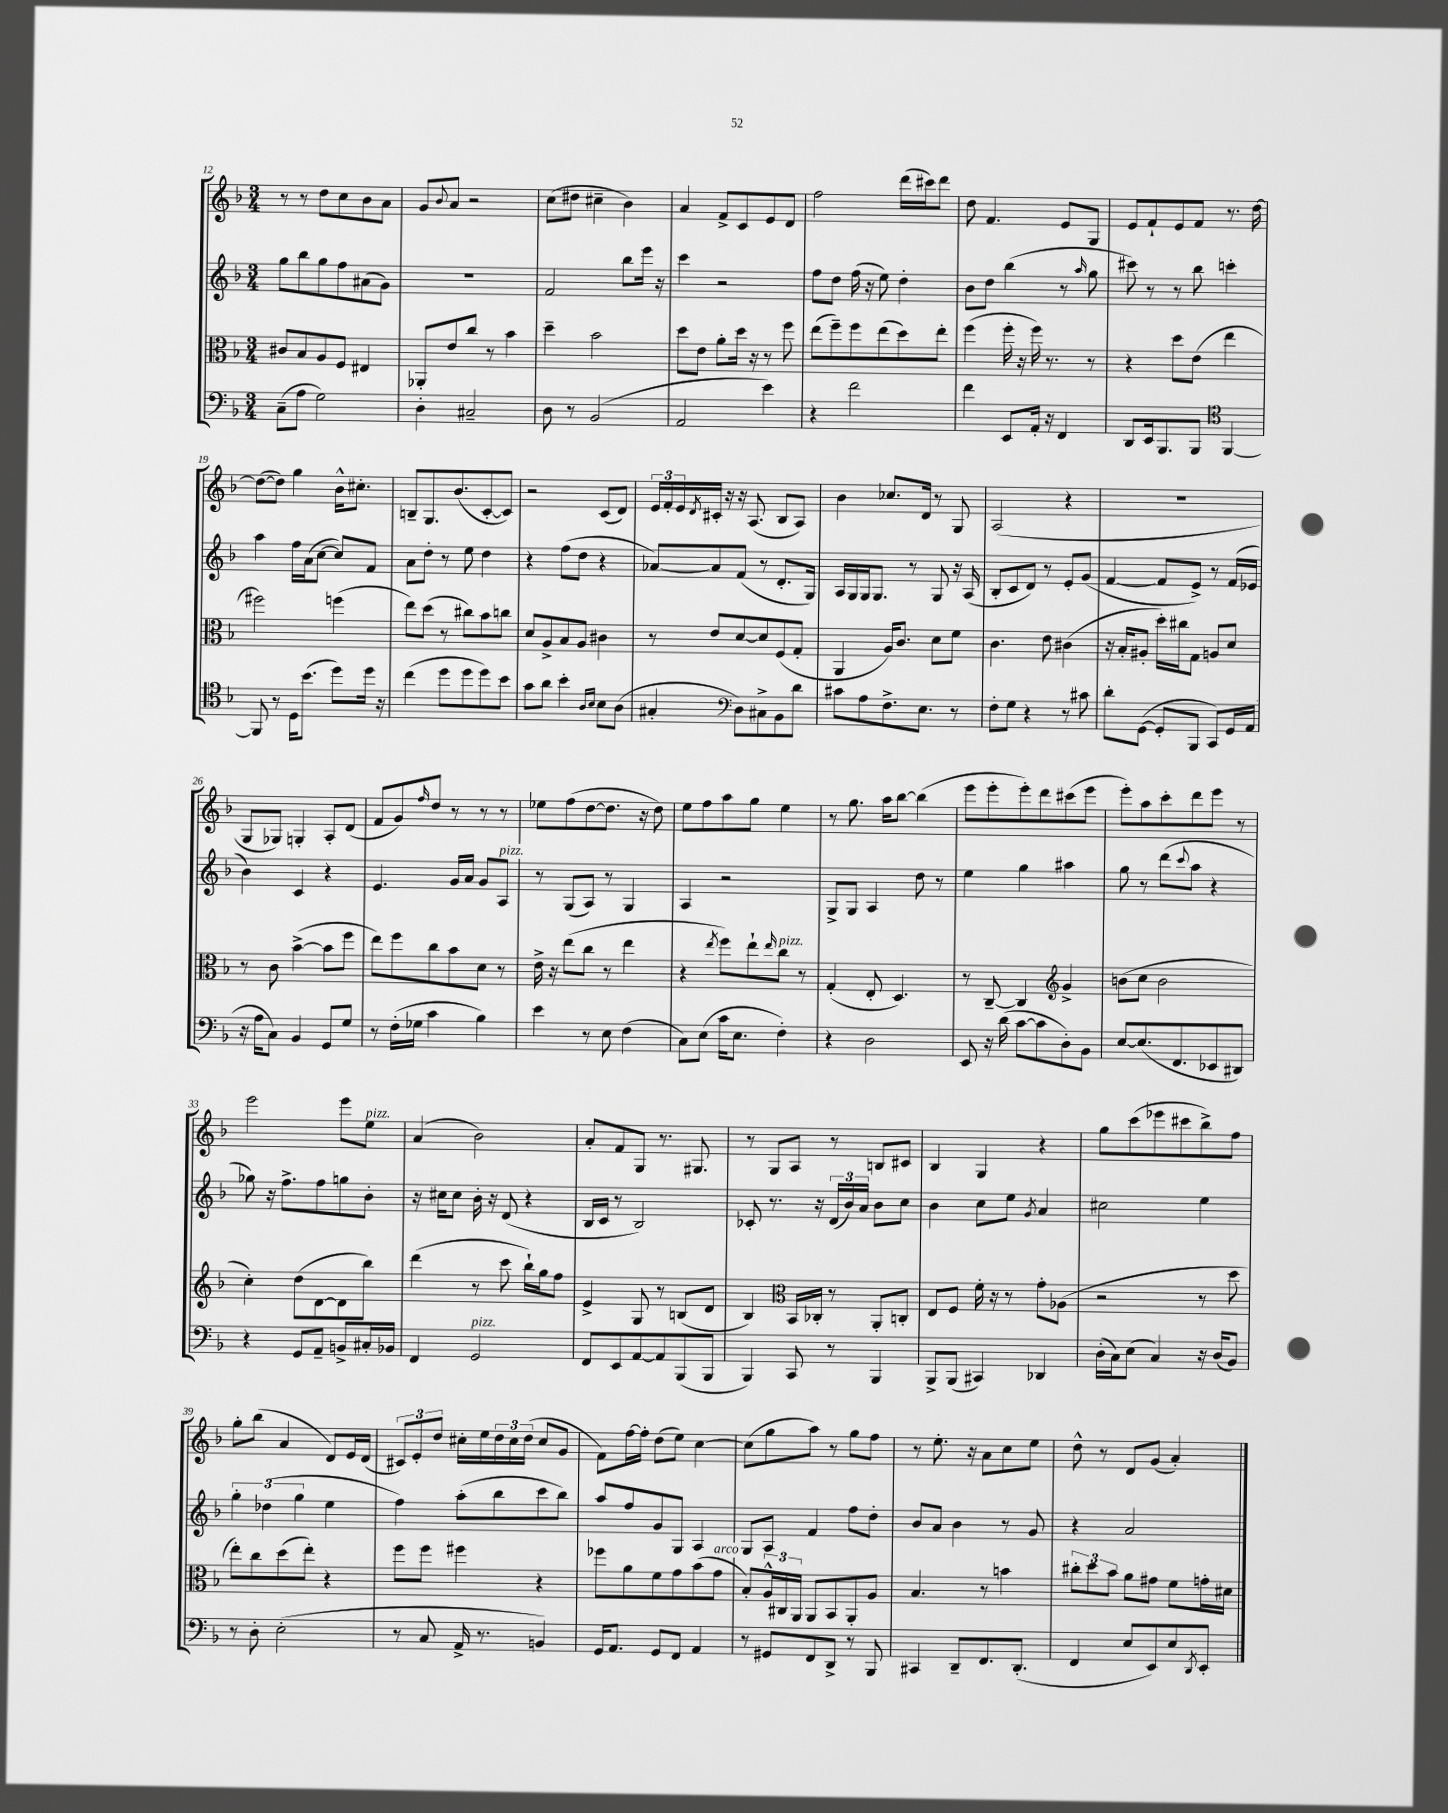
<<
\new StaffGroup <<
\new Staff = "s0" {
    \clef treble \key f \major \numericTimeSignature \time 3/4
    r8 r8 d''8 c''8 bes'8 a'8 |
    g'8 \appoggiatura { bes'8 } a'8 r2 |
    c''8( dis''8 cis''4-- bes'4) |
    a'4 f'8-> c'8 e'8 d'8 |
    f''2 d'''16( cis'''16) d'''8 |
    d''8 f'4. e'8 g8 |
    e'8 f'8-! e'8 f'8 r8. d''16~ |
    d''8~( d''8) g''4 bes'16-^ cis''8.-. |
    b8-- g8. bes'8.( c'8~-. c'8) |
    r2 c'8( d'8) |
    \tuplet 3/2 { e'16 f'16-. e'16 } \acciaccatura { d'8 } cis'16-. r16 r16 a8.( bes8 a8) |
    bes'4 ces''8. d'16 r8 g8 |
    a2( r4 |
    R2. |
    g8 ges8) g4-. a8-. d'8( |
    f'8 g'8) \grace { f''16 } d''8 r8 r8 r8 |
    ees''8 f''8( d''8~ d''8. r16 d''8) |
    e''8 f''8 a''8 g''8 e''4 |
    r8 g''8. a''16 bes''8~ bes''4( |
    e'''8 e'''8-. e'''8-.) d'''8 cis'''8( e'''8 |
    e'''8-.) a''8 c'''8-. d'''8 e'''8 r8 |
    e'''2 e'''8 e''8^\markup { \italic "pizz." } |
    a'4( bes'2) |
    a'8-. f'8 g8 r8. gis8. |
    r8 g8 a8 r8 b8 cis'8 |
    bes4 g4 r4 |
    g''8 c'''8( ees'''8 cis'''8 bes''8->) f''8 |
    g''8-. bes''8( a'4 d'8) e'16 d'16( |
    \tuplet 3/2 { cis'8) e'8-. d''8 } cis''16-. e''16 \tuplet 3/2 { d''16 cis''16 d''16( } cis''8 g'8 |
    f'8) f''16~ f''16-. d''8( e''8) c''4~ |
    c''8( g''8 a''8) r8 g''8 f''8 |
    r8 e''8.-. r16 a'8 c''8 e''8 |
    d''8-^ r8 d'8 g'8( a'4-.) \bar "|." |
}
\new Staff = "s1" {
    \clef treble \key f \major \numericTimeSignature \time 3/4
    g''8 bes''8 g''8 f''8 ais'8( g'8) |
    R2. |
    f'2 bes''8 e'''16 r16 |
    c'''4 r2 |
    f''8 d''8 f''16( r16 e''8) d''4-. |
    bes'8 d''8 bes''4( r8 \grace { a''16 } g''8 |
    cis'''8) r8 r8 bes''8 c'''4-. |
    a''4 f''16 a'16( c''8~ c''8) f'8 |
    a'8 d''8-. r8 e''8 d''4 |
    r4 f''8( d''8 r4 |
    aes'8~) aes'8 f'8( r8 d'8.-. g16) |
    a16 g16 g16 g8. r8 g8 r16 a16( |
    bes8-. c'8 d'8) r8 e'8-. g'8( |
    f'4~ f'8 e'8->) r8 f'16( ees'16 |
    bes'4) c'4 r4 |
    e'4. g'16 a'16 g'8 a8^\markup { \italic "pizz." } |
    r8 g8( a8) r8 g4 |
    a4 r2 |
    g8-> g8 a4 d''8 r8 |
    e''4 g''4 ais''4 |
    g''8 r8 d'''8( \appoggiatura { c'''8 } a''8 r4 |
    ges''8) r16 f''8.-> f''8 g''8 bes'8-. |
    r16 cis''16 cis''8 bes'16-. r16 d'8( r4 |
    bes16 c'16 r8 bes2) |
    ces'8-. r8. r16 \tuplet 3/2 { d'16( bes'16) a'16 } bes'8 c''8 |
    bes'4 c''8 e''8 \acciaccatura { g'8 } a'4 |
    cis''2 e''4 |
    \tuplet 3/2 { g''4-. des''4( g''4 } e''4 |
    f''4) a''8-.( bes''8 c'''8 bes''8) |
    a''8 f''8 g'8 g8 a4 |
    g8 a8 f'4 f''8 d''8-. |
    bes'8 a'8 bes'4 r8 g'8 |
    r4 a'2 \bar "|." |
}
\new Staff = "s2" {
    \clef alto \key f \major \numericTimeSignature \time 3/4
    cis'8 bes8 a8 f8 eis4 |
    aes,8-. e'8 c''8 r8 bes'4 |
    d''4-- bes'2 |
    d''8 e'8 a'8-. d''16 r16 r8 f''8 |
    e''8( f''8--) f''8 e''8( d''8) e''8-. |
    f''4( f''16-. r16 f''16) r8. r8 |
    r4 d''8 e'8( e''4 |
    fis''2) f''4( |
    e''8) d''8( r8 cis''8) bes'8 c''8 |
    d'8 a8-> bes8 a8 cis'4 |
    r8 e'8 d'8~ d'8 f8( g8-. |
    a,4 a16) c'8. d'8 f'8 |
    c'4. e'8 cis'4( |
    r16 bes16-. ais8-. d''16-.) cis''16 g8 a8 d'8 |
    r8 c'8 bes'4~->( bes'8 f''8 |
    e''8) f''8 c''8 bes'8 d'8 r8 |
    e'16-> r16 e''8( c''8 r8 e''4 |
    r4 \acciaccatura { e''8 } f''8) e''8-! \grace { e''16 } c''8^\markup { \italic "pizz." } r8 |
    g4-.( e8-. d4.) |
    r8 c8~-- c4 \clef treble g'4-> |
    b'8( c''8 b'2 |
    c''4-.) d''8( d'8~ d'8 bes''8) |
    d'''4( r8 c'''8 bes''16-!) g''16 f''8 |
    e'4-> g8 r8 b8( d'8 |
    bes4) \clef alto bes,16 ces16-. r8 a,8-. c8-. |
    e8 f8 f'16-. r16 r8 g'8-. aes8( |
    r2 r8 d''8 |
    e''8-.) c''8 d''8( e''8-.) r4 |
    f''8 f''8 fis''4 r4 |
    fes''8 a'8 f'8 g'8 bes'8( g'8^\markup { \italic "arco" } |
    bes8-.) \tuplet 3/2 { a16-^ cis16 a,16 } a,8 bes,8 a,8-. a8 |
    bes4. r8 b'4 |
    \tuplet 3/2 { cis''8-. d''8 bes'8 } a'8 gis'8 f'8 g'16-. dis'16 \bar "|." |
}
\new Staff = "s3" {
    \clef bass \key f \major \numericTimeSignature \time 3/4
    c8--( a8 g2) |
    d4-. cis2-- |
    d8 r8 bes,2( |
    a,2 e'4) |
    r4 f'2 |
    f'4 e,8 a,16-. r16 f,4 |
    d,8 e,16 bes,,8. bes,,8 \clef tenor f,4~ |
    f,8 r8 d16 bes'8.( d''8) d''16 r16 |
    c''4( d''8 d''8 d''8) bes'8 |
    g'8 a'8 bes'4-. \grace { a16 bes16 } bes8 a8( |
    gis4-. \clef bass d8) cis8-> bes,8 d'8 |
    cis'8 a8 f8.-> e8. r8 |
    f8-. g8 r4 r8 cis'8 |
    d'8-. g,8~( g,8-. bes,,8 c,8) g,16 a,16( |
    r16 a16 c8) bes,4 g,8 g8 |
    r8 f16-.( ges16 c'4 bes4) |
    e'4 r8 e8 f4( |
    c8) e8( c'16 e8. f4-.) |
    r4 d2 |
    e,8 r16 d'16( c'8~ c'8 d8-.) bes,8 |
    e8~ e8.( f,8. ees,8 dis,8) |
    r4 g,8 a,8-- b,8-> cis16-. bes,16 |
    f,4 g,2^\markup { \italic "pizz." } |
    f,8 e,8 a,8~ a,8 bes,,8( bes,,8 |
    bes,,4) c,8 r8 bes,,4 |
    bes,,8-> bes,,8( cis,4) des,4 |
    d16-.( c16) e8( c4) r16 d16( bes,8) |
    r8 d8-. e2-.( |
    r8 c8 a,16-> r8. b,4) |
    g,16 a,8. g,8 f,8 a,4 |
    r8 gis,8 f,8 d,8-> r8 bes,,8 |
    cis,4 d,8-- f,8. d,8.-.( |
    f,4 e8 e,8) e8 \acciaccatura { d,8 } e,8-. \bar "|." |
}
>>
>>
\layout { \context { \Score currentBarNumber = #12 } }
